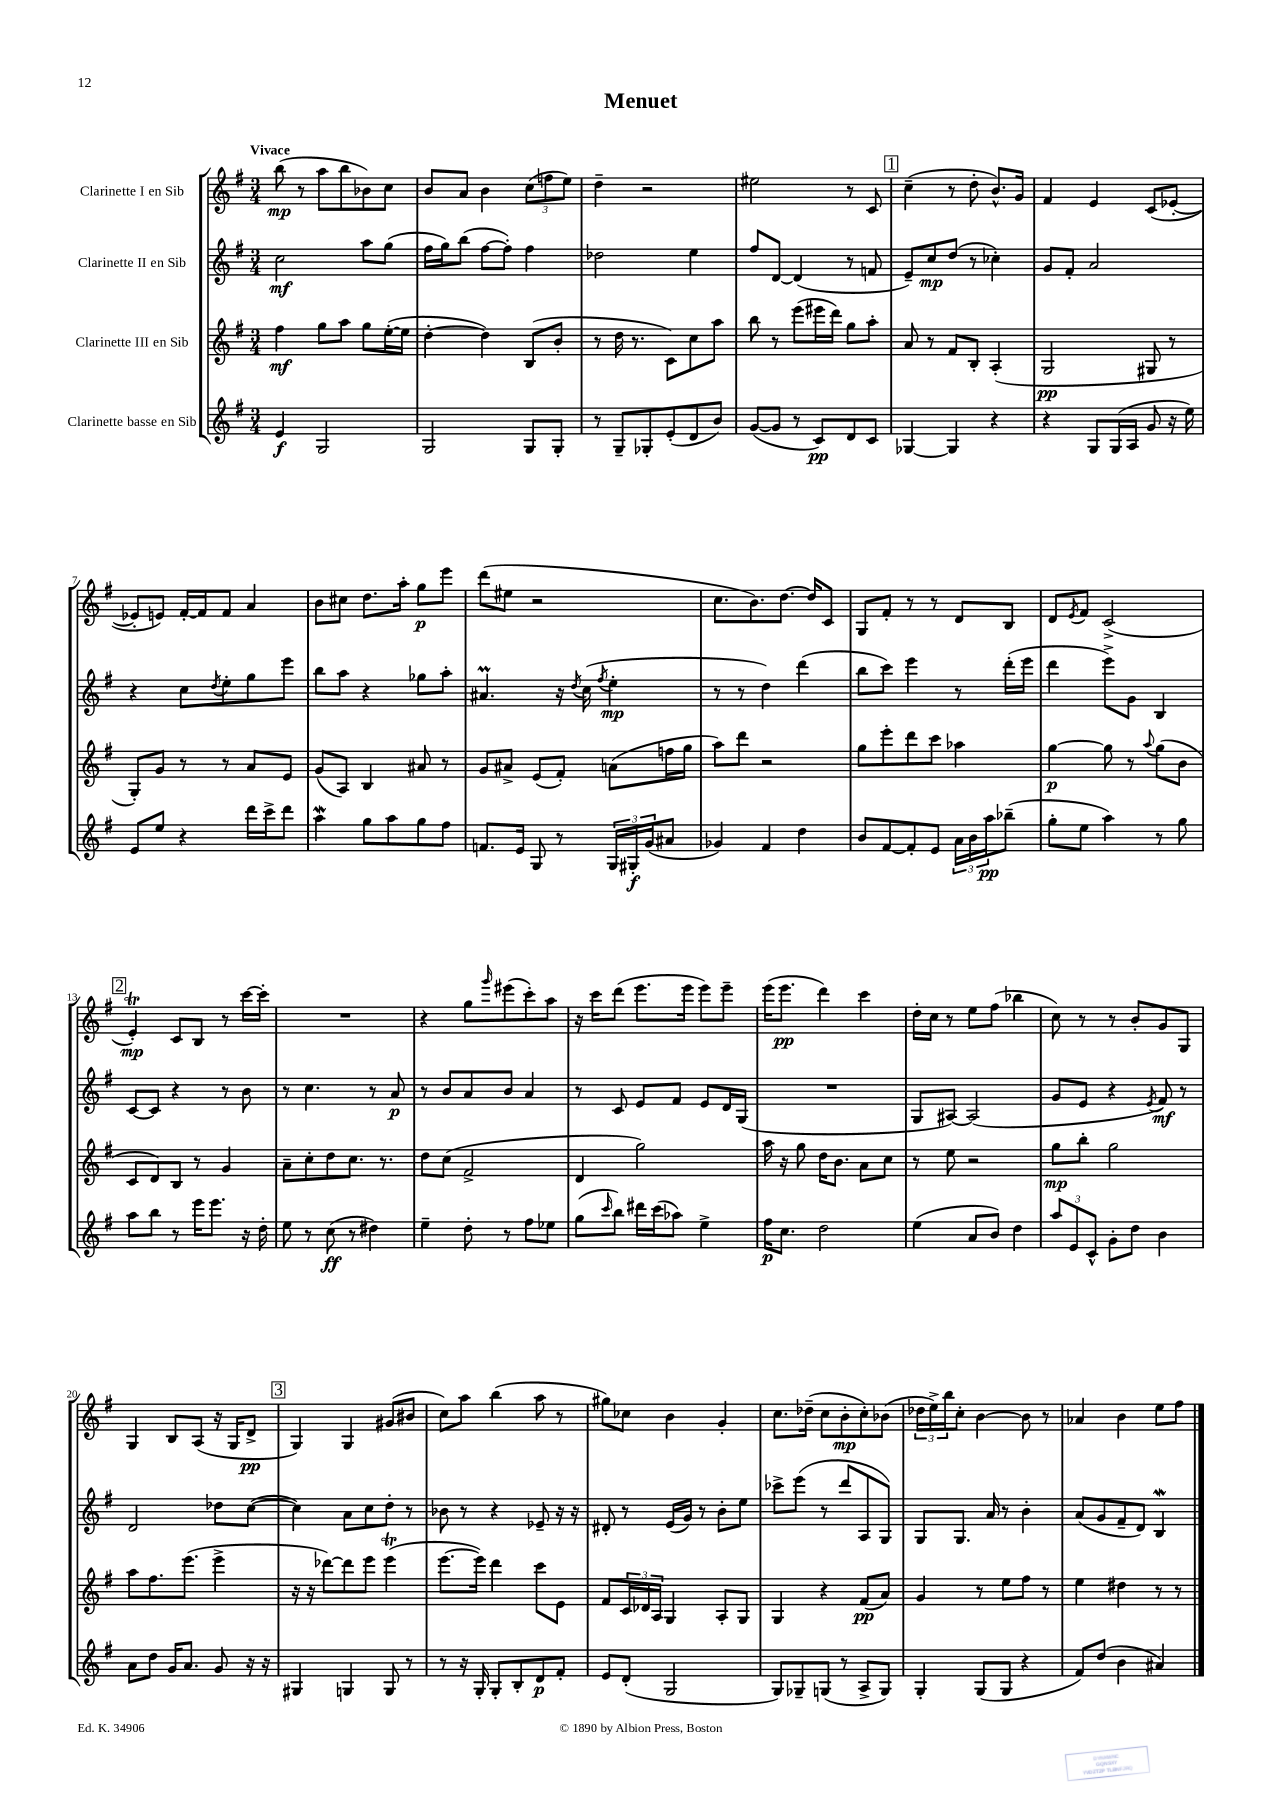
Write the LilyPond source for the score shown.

\header { title = "Menuet" }
<<
\new StaffGroup <<
\new Staff = "s0" \with { instrumentName = "Clarinette I en Sib" } {
    \clef treble \key g \major \numericTimeSignature \time 3/4 \tempo "Vivace"
    b''8\mp( r8 a''8 b''8 bes'8) c''8 |
    b'8 a'8 b'4 \tuplet 3/2 { c''8( f''8 e''8) } |
    d''4-- r2 |
    eis''2 r8 c'8 |
    \mark \markup { \box "1" } c''4--( r8 d''8-. b'8.-^) g'16 |
    fis'4 e'4 c'8( ees'8~-. |
    ees'8-. e'8) fis'16~-. fis'16 fis'8 a'4 |
    b'8 cis''8 d''8. a''16-. g''8\p e'''8 |
    d'''8( eis''8 r2 |
    c''8. b'8.) d''8.~ d''16 c'8 |
    g8 fis'8-. r8 r8 d'8 b8 |
    d'8 \acciaccatura { e'8 } fis'8 c'2->( |
    \mark \markup { \box "2" } e'4-.\trill\mp) c'8 b8 r8 c'''16~ c'''16-. |
    R2. |
    r4 g''8 \grace { g'''16 } eis'''8( c'''8-.) a''8 |
    r16 c'''16 d'''8( e'''8. e'''16 e'''8) e'''8-- |
    e'''16( e'''8.\pp d'''4) c'''4 |
    d''16-. c''16 r8 e''8 fis''8( bes''4 |
    c''8) r8 r8 b'8-. g'8 g8 |
    g4 b8 a8( r16 g16 d'8->\pp |
    \mark \markup { \box "3" } g4) g4 gis'8( bis'8 |
    c''8) a''8 b''4( a''8 r8 |
    gis''8) ces''8 b'4 g'4-. |
    c''8. des''16--( c''8 b'8-.\mp c''8-.) bes'8( |
    \tuplet 3/2 { des''16 e''16->) b''16 } c''8-. b'4~ b'8 r8 |
    aes'4 b'4 e''8 fis''8 \bar "|." |
}
\new Staff = "s1" \with { instrumentName = "Clarinette II en Sib" } {
    \clef treble \key g \major \numericTimeSignature \time 3/4
    c''2\mf a''8 g''8( |
    fis''16 g''16) b''8( fis''8~ fis''8-.) fis''4 |
    des''2 e''4 |
    fis''8 d'8~ d'4( r8 f'8 |
    \mark \markup { \box "1" } e'8--) c''8\mp d''8( r8 ces''4-.) |
    g'8 fis'8-. a'2 |
    r4 c''8 \acciaccatura { d''8 } e''8-. g''8 e'''8 |
    b''8 a''8 r4 ges''8 a''8-. |
    ais'4.\prall r16 \acciaccatura { d''8 } c''16( \acciaccatura { fis''8 } e''4-.\mp |
    r8 r8 d''4) d'''4( |
    b''8 c'''8) e'''4 r8 d'''16-.( e'''16 |
    d'''4 e'''8->) g'8 b4 |
    \mark \markup { \box "2" } c'8~ c'8 r4 r8 b'8 |
    r8 c''4. r8 a'8\p |
    r8 b'8 a'8 b'8 a'4 |
    r8 c'8 e'8 fis'8 e'8 d'16 g16( |
    R2. |
    g8 ais8~) ais2( |
    g'8 e'8 r4 \acciaccatura { e'8 } fis'8\mf) r8 |
    d'2 des''8 c''8~( |
    \mark \markup { \box "3" } c''4) a'8 c''8 d''8-. r8 |
    bes'8 r8 r4 ees'8-- r16 r16 |
    dis'8-. r8 e'16( g'16) r8 b'8-. e''8 |
    ces'''8-> e'''8( r8 d'''8 a8 g8) |
    g8 g8. a'16 r8 b'4-. |
    a'8( g'8 fis'8-- d'8) b4\mordent \bar "|." |
}
\new Staff = "s2" \with { instrumentName = "Clarinette III en Sib" } {
    \clef treble \key g \major \numericTimeSignature \time 3/4
    fis''4\mf g''8 a''8 g''8 e''16~-.( e''16 |
    d''4~-. d''4) b8( b'8-. |
    r8 d''16 r8. c'8) c''8 a''8 |
    b''8 r8 e'''8( eis'''16 d'''16) g''8 a''8-. |
    \mark \markup { \box "1" } a'8 r8 fis'8 b8-. a4-.( |
    g2\pp gis8 r8 |
    g8-.) g'8 r8 r8 a'8 e'8 |
    g'8( a8) b4 ais'8 r8 |
    g'8 ais'8-> e'8( fis'8-.) a'8( f''16 g''16 |
    a''8) d'''8 r2 |
    g''8 e'''8-. d'''8 c'''8 aes''4 |
    g''4~\p g''8 r8 \appoggiatura { a''8 } g''8( b'8 |
    \mark \markup { \box "2" } c'8 d'8) b8 r8 g'4 |
    a'8-- c''8-. d''8 c''8. r8. |
    d''8 c''8( fis'2-> |
    d'4 g''2) |
    a''16 r16 g''8 d''16 b'8. a'8 c''8 |
    r8 e''8 r2 |
    g''8\mp b''8-. g''2 |
    a''8 fis''8. e'''8.( e'''4-> |
    \mark \markup { \box "3" } r16 r16 des'''8~) des'''8 e'''8 e'''4\trill( |
    e'''8.~ e'''16) d'''4 c'''8 e'8 |
    fis'8 \tuplet 3/2 { c'16 des'16 a16 } g4 a8-. g8 |
    g4 r4 fis'8\pp( a'8) |
    g'4 r8 e''8 fis''8 r8 |
    e''4 dis''4 r8 r8 \bar "|." |
}
\new Staff = "s3" \with { instrumentName = "Clarinette basse en Sib" } {
    \clef treble \key g \major \numericTimeSignature \time 3/4
    e'4\f g2 |
    g2 g8 g8-. |
    r8 g8-- ges8-. e'8-.( d'8 b'8) |
    g'8~( g'8 r8 c'8\pp) d'8 c'8 |
    \mark \markup { \box "1" } ges4~ ges4 r4 |
    r4 g8 g16( a16 g'8 r16 e''16) |
    e'8 e''8 r4 d'''16 c'''16-> d'''8 |
    a''4\mordent g''8 a''8 g''8 fis''8 |
    f'8. e'16 g8 r8 \tuplet 3/2 { g16 gis16-.\f g'16( } ais'8 |
    ges'4) fis'4 d''4 |
    b'8 fis'8~ fis'8-. e'8 \tuplet 3/2 { a'16 b'16 a''16\pp } bes''8--( |
    g''8-. e''8 a''4) r8 g''8 |
    \mark \markup { \box "2" } a''8 b''8 r8 e'''16 e'''8. r16 d''16-. |
    e''8 r8 c''8\ff( r8 dis''4) |
    e''4-- d''8-. r8 fis''8 ees''8 |
    g''8( \grace { c'''16 } b''8) dis'''16 c'''16( aes''8) e''4-> |
    fis''16\p c''8. d''2 |
    e''4( a'8 b'8) d''4 |
    \tuplet 3/2 { a''8 e'8 c'8-^ } g'8-. d''8 b'4 |
    a'8 d''8 g'16 a'8. g'8 r16 r16 |
    \mark \markup { \box "3" } gis4 g4 g8 r8 |
    r8 r16 g16-. g8-. b8-. d'8\p fis'8-. |
    e'8 d'8-.( g2 |
    g8) ges8-- g8( r8 a8-> g8) |
    g4-. g8( g8 r4 |
    fis'8) d''8( b'4 ais'4) \bar "|." |
}
>>
>>
